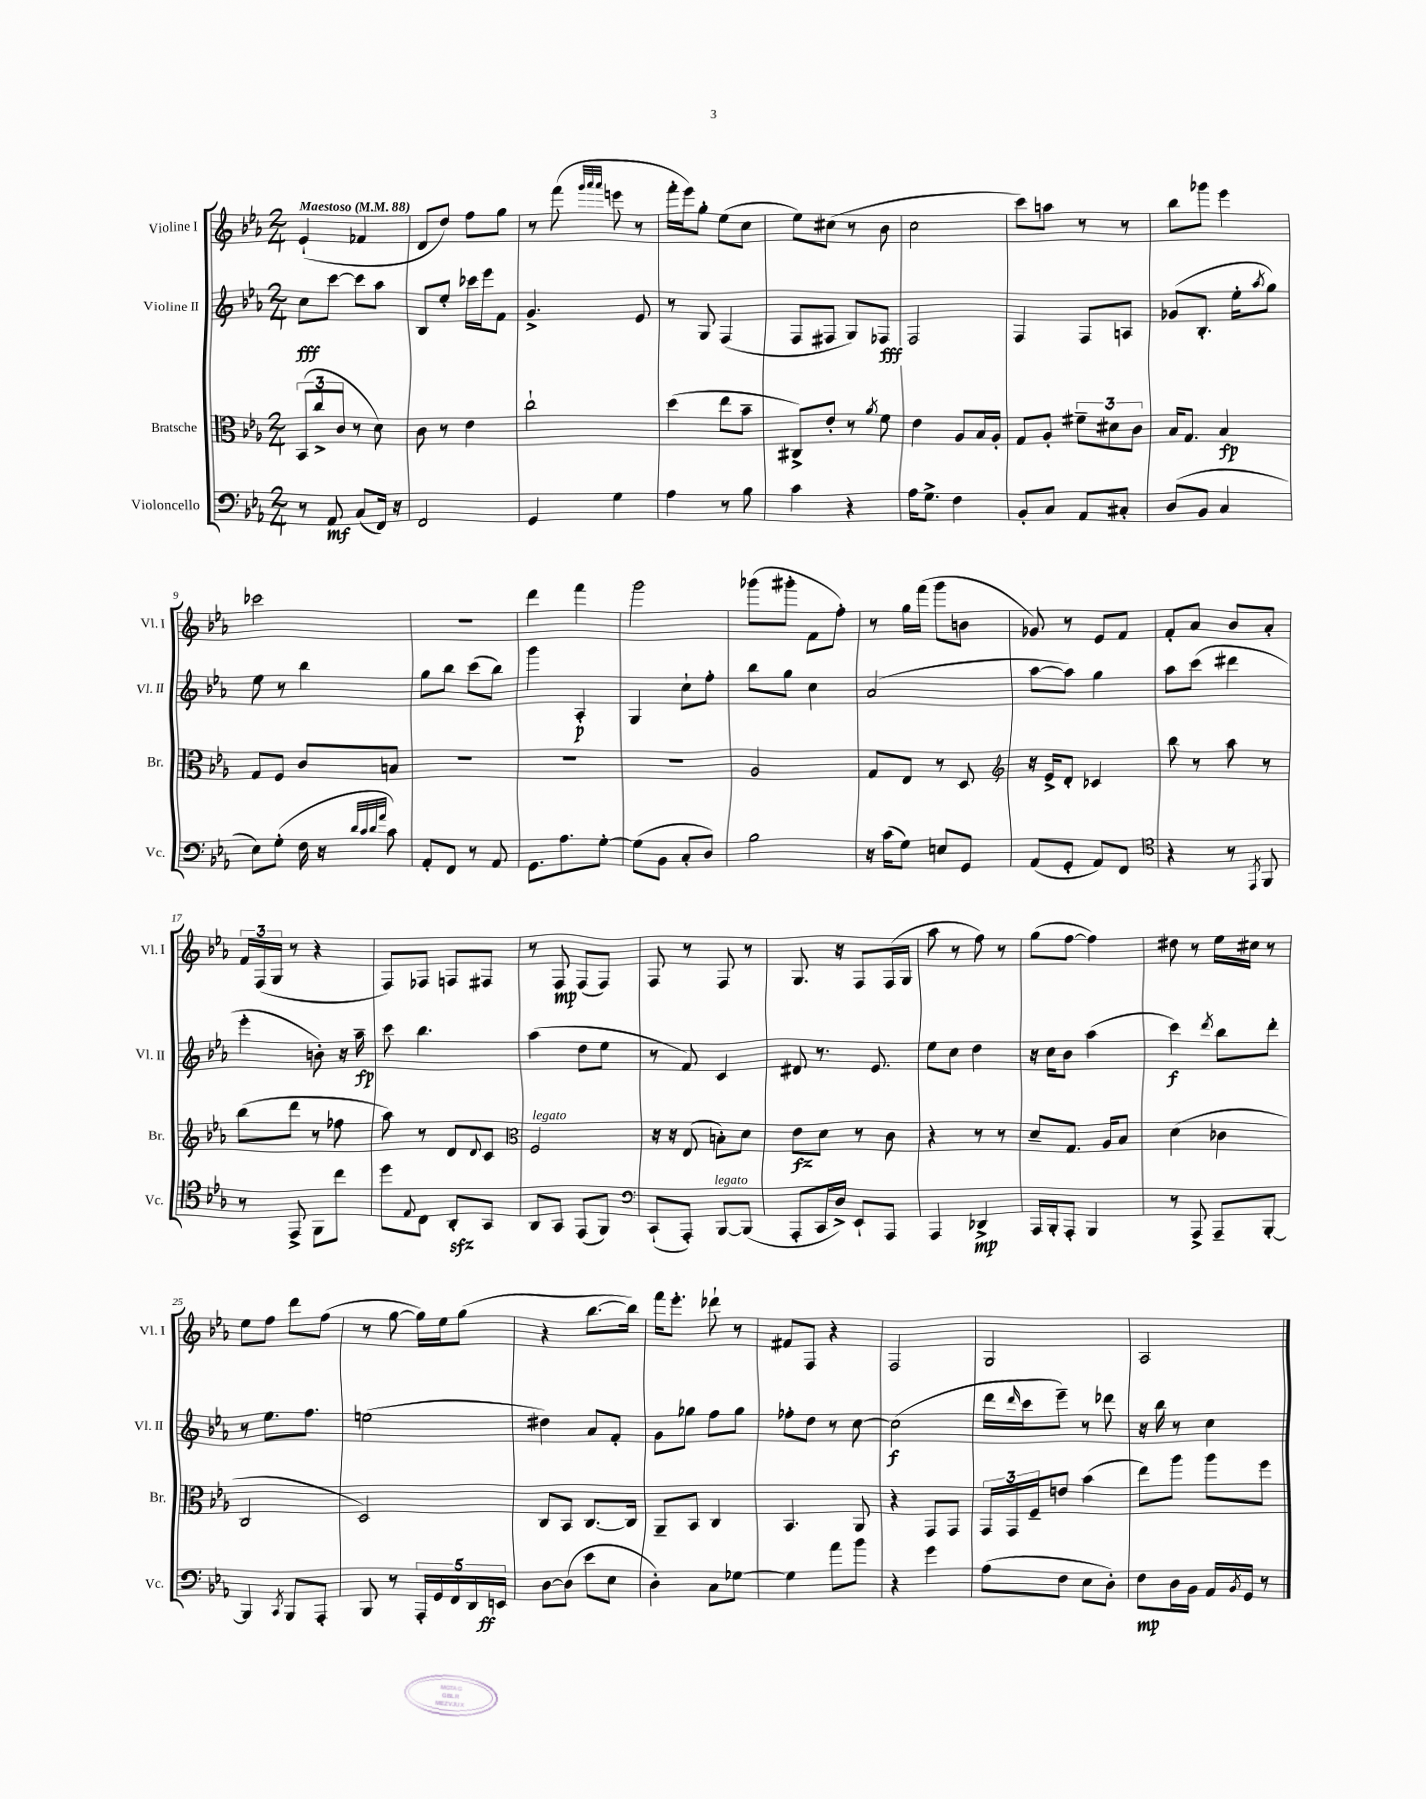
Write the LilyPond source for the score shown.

<<
\new StaffGroup <<
\new Staff = "s0" \with { instrumentName = "Violine I" shortInstrumentName = "Vl. I" } {
    \clef treble \key ees \major \numericTimeSignature \time 2/4 \tempo "Maestoso" 4 = 88
    ees'4-!( fes'4 |
    d'8 d''8) f''8 g''8 |
    r8 f'''8( \grace { g'''32 aes'''32 aes'''32 } e'''8 r8 |
    f'''16-. ees'''16) g''8-. ees''8( c''8 |
    ees''8) cis''8( r8 bes'8 |
    c''2 |
    c'''8) a''8 r8 r8 |
    bes''8 ges'''8 ees'''4 |
    ces'''2 |
    R2 |
    d'''4 f'''4 |
    g'''2 |
    ges'''8( gis'''8-. f'8 f''8-.) |
    r8 g''16 f'''16( g'''8 b'8 |
    ges'8) r8 ees'8 f'8 |
    f'8-. aes'8 bes'8 aes'8-. |
    \tuplet 3/2 { f'16 f16( g16 } r8 r4 |
    f8) fes8 f8 fis8 |
    r8 f8\mp f8( f8) |
    f8 r8 f8 r8 |
    g8. r16 f8 f16( g16 |
    aes''8 r8 f''8) r8 |
    g''8( f''8~ f''4) |
    dis''8 r8 ees''16 cis''16 r8 |
    ees''8 f''8 d'''8 f''8( |
    r8 g''8~ g''16) ees''16 g''8( |
    r4 bes''8.~ bes''16) |
    f'''16 ees'''8.-. des'''8-! r8 |
    fis'8 f8 r4 |
    f2 |
    g2 |
    aes2 \bar "|." |
}
\new Staff = "s1" \with { instrumentName = "Violine II" shortInstrumentName = "Vl. II" } {
    \clef treble \key ees \major \numericTimeSignature \time 2/4
    c''8\fff c'''8~ c'''8 aes''8 |
    bes8 ees''8-. ces'''16 ees'''16 f'8 |
    g'4.-> ees'8 |
    r8 g8 f4( |
    f8 fis8 g8) fes8\fff |
    f2 |
    f4 f8 a8 |
    ges'8( bes8.-. ees''16-. \acciaccatura { aes''8 } g''8) |
    ees''8 r8 bes''4 |
    g''8 bes''8 c'''8( bes''8) |
    g'''4 aes4-.\p |
    g4 c''8-! f''8-. |
    bes''8 g''8 c''4 |
    aes'2( |
    aes''8~ aes''8) g''4 |
    aes''8 c'''8( dis'''4 |
    ees'''4-. b'8-.) r16 aes''16--\fp |
    c'''8 bes''4. |
    aes''4( d''8 ees''8 |
    r8 f'8) c'4 |
    dis'8 r8. ees'8. |
    ees''8 c''8 d''4 |
    r16 c''16 bes'8 aes''4( |
    c'''4\f) \acciaccatura { d'''8 } bes''8 d'''8-. |
    r8 ees''8. f''8. |
    e''2( |
    dis''4) aes'8 f'8-. |
    g'8 ges''8 f''8 ges''8 |
    fes''8-. d''8 r8 c''8~ |
    c''2\f( |
    d'''16 \grace { d'''16 } c'''16 ees'''8--) r8 des'''8 |
    r16 bes''16 r8 c''4 \bar "|." |
}
\new Staff = "s2" \with { instrumentName = "Bratsche" shortInstrumentName = "Br." } {
    \clef alto \key ees \major \numericTimeSignature \time 2/4
    \tuplet 3/2 { bes,8( c''8-> c'8 } r8 d'8) |
    c'8 r8 ees'4 |
    c''2-! |
    d''4( ees''8 bes'8-- |
    cis8->) ees'8-. r8 \acciaccatura { aes'8 } f'8 |
    ees'4 aes8 bes16 aes16-. |
    g8 aes8-. \tuplet 3/2 { fis'8-- dis'8 c'8 } |
    bes16 g8. bes4\fp |
    g8 f8 c'8 b8 |
    R2 |
    R2 |
    R2 |
    aes2 |
    g8 ees8 r8 d8 |
    \clef treble r16 ees'16-> d'8-. ces'4 |
    bes''8 r8 aes''8 r8 |
    bes''8( d'''8 r8 fes''8 |
    aes''8) r8 d'8 \appoggiatura { d'8 } c'8 |
    \clef alto f2^\markup { \italic "legato" } |
    r16 r16 ees8( b8-.) d'8 |
    ees'8\fz d'8 r8 c'8 |
    r4 r8 r8 |
    d'8-- g8. aes16 bes8 |
    d'4( ces'4 |
    c2 |
    d2) |
    c8 bes,8 c8.~ c16 |
    aes,8-- bes,8 c4 |
    bes,4. aes,8 |
    r4 g,8 g,8 |
    \tuplet 3/2 { g,16 g,16 f16-- } e'8 bes'4( |
    ees''8) aes''8 aes''8 f''8 \bar "|." |
}
\new Staff = "s3" \with { instrumentName = "Violoncello" shortInstrumentName = "Vc." } {
    \clef bass \key ees \major \numericTimeSignature \time 2/4
    r8 aes,8\mf c8( f,16) r16 |
    f,2 |
    g,4 g4 |
    aes4 r8 bes8 |
    c'4 r4 |
    aes16 g8.-> f4 |
    bes,8-. c8 aes,8 cis8-. |
    d8( bes,8 c4 |
    ees8) g8-.( f16 r16 \grace { d'32 c'32 d'32 aes'32 } c'8) |
    aes,8-. f,8 r8 aes,8 |
    g,8. aes8. g8~-. |
    g8( bes,8 c8-. d8) |
    bes2 |
    r16 c'16( g8) e8 g,8 |
    aes,8( g,8-. aes,8) f,8 |
    \clef tenor r4 r8 \acciaccatura { ees,8 } f,8 |
    r8 ees,8-> f,8 c''8 |
    d''8 \appoggiatura { ees8 } c8 aes,8-.\sfz g,8 |
    aes,8 g,8 ees,8( f,8) |
    \clef bass c,8-!( aes,,8-.) bes,,8~^\markup { \italic "legato" } bes,,8( |
    aes,,8-. c,16 d16->) ees,8-! aes,,8 |
    aes,,4 des,4->\mp |
    aes,,16 bes,,16-. aes,,8-. bes,,4 |
    r8 aes,,8-> aes,,8-- bes,,8~-. |
    bes,,4 \acciaccatura { c,8 } bes,,8 aes,,8-. |
    bes,,8 r8 \tuplet 5/4 { aes,,16-. g,16 f,16 d,16 e,16\ff } |
    d8~ d8( ees'8 ees8 |
    d4-.) c8 ges8~ |
    ges4 aes'8 bes'8 |
    r4 g'4 |
    aes8( f8 ees8 d8-.) |
    f8\mp d16 bes,16 aes,16 \acciaccatura { bes,8 } g,16 r8 \bar "|." |
}
>>
>>
